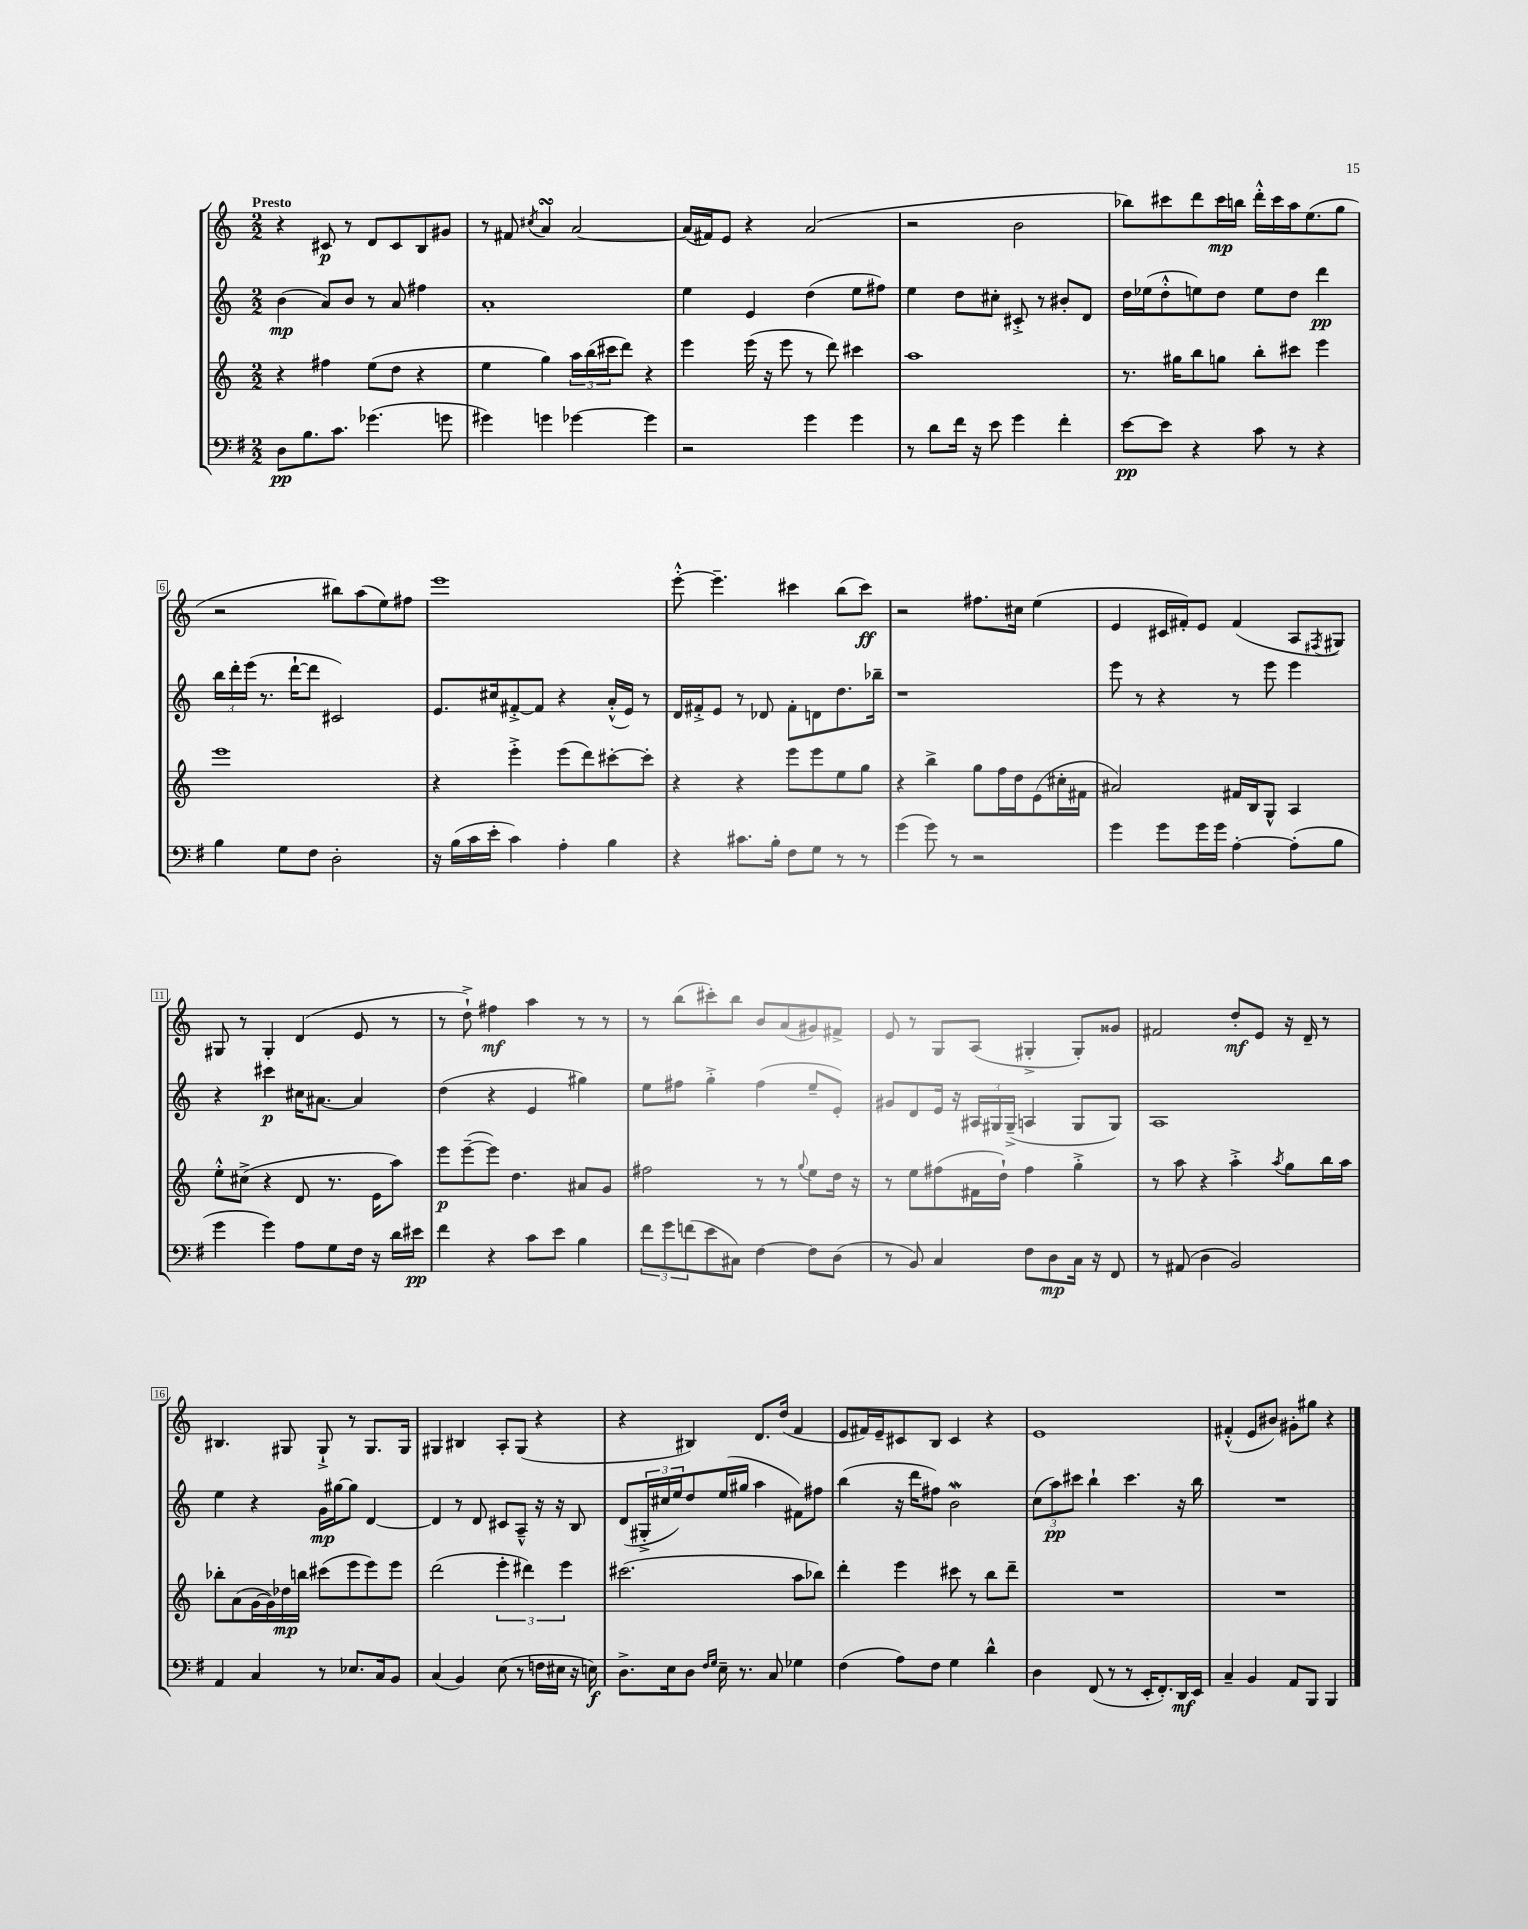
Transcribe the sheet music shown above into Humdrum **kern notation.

**kern	**dynam	**kern	**dynam	**kern	**dynam	**kern	**dynam
*part4	*part4	*part3	*part3	*part2	*part2	*part1	*part1
*staff4	*staff4	*staff3	*staff3	*staff2	*staff2	*staff1	*staff1
*clefF4	*	*clefG2	*	*clefG2	*	*clefG2	*
*k[f#]	*	*k[]	*	*k[]	*	*k[]	*
*M2/2	*	*M2/2	*	*M2/2	*	*M2/2	*
=1	=1	=1	=1	=1	=1	=1	=1
!	!	!	!	!	!	!LO:TX:a:B:t=Presto	!
8D\L	pp	4r	.	(4b\	mp	4r	.
8.B\	.	.	.	.	.	.	.
.	.	4ff#X\	.	8a/L)	.	8c#X/	p
8.c\J	.	.	.	.	.	.	.
.	.	.	.	8b/J	.	8r	.
(4.g-X\	.	(8ee\L	.	8r	.	8d/L	.
.	.	8dd\J	.	8a/	.	8c#/	.
.	.	4r	.	4ff#X\	.	8B/	.
8gn\	.	.	.	.	.	8g#X/J	.
=2	=2	=2	=2	=2	=2	=2	=2
4g#X\)	.	4ee\	.	1a'	.	8r	.
.	.	.	.	.	.	8f#X/	.
.	.	.	.	.	.	8qcc#X/	.
4gn\	.	4gg\)	.	.	.	4asSSS/	.
[4g-X\	.	24aa\LL	.	.	.	[2a/	.
.	.	(24bb\	.	.	.	.	.
.	.	24ccc#X\J	.	.	.	.	.
.	.	8ddd\J)	.	.	.	.	.
4g-\]	.	4r	.	.	.	.	.
=3	=3	=3	=3	=3	=3	=3	=3
2r	.	4eee\	.	4ee\	.	(16a/LL]	.
.	.	.	.	.	.	16f#X/J)	.
.	.	.	.	.	.	8e/J	.
.	.	(16eee\	.	4e/	.	4r	.
.	.	16r	.	.	.	.	.
.	.	8eee\	.	.	.	.	.
4g\	.	8r	.	(4dd\	.	(2a/	.
.	.	8ddd\)	.	.	.	.	.
4g\	.	4ccc#X\	.	8ee\L	.	.	.
.	.	.	.	8ff#X\J)	.	.	.
=4	=4	=4	=4	=4	=4	=4	=4
8r	.	1aa	.	4ee\	.	2r	.
8d\L	.	.	.	.	.	.	.
16f#\Jk	.	.	.	8dd\L	.	.	.
16r	.	.	.	.	.	.	.
8e\	.	.	.	8cc#X'\J	.	.	.
4g\	.	.	.	8c#X'^/	.	2b\	.
.	.	.	.	8r	.	.	.
4f#'\	.	.	.	8b#X'/L	.	.	.
.	.	.	.	8d/J	.	.	.
=5	=5	=5	=5	=5	=5	=5	=5
[8e\L	pp	8.r	.	16dd\LL	.	8bb-X\L)	.
.	.	.	.	(16ee-X\J	.	.	.
8e\J]	.	.	.	8dd'^^\	.	8ccc#X\	.
.	.	16gg#X\KL	.	.	.	.	.
4r	.	8bb\	.	8een\)	.	8ddd\	.
.	.	8ggn\J	.	8dd\J	.	16ccc#\L	mp
.	.	.	.	.	.	16bbn\JJ	.
8c\	.	8bb'\L	.	8ee\L	.	16ddd'^^\LL	.
.	.	.	.	.	.	16ccc#\	.
8r	.	8ccc#X\J	.	8dd\J	.	16aa\J	.
.	.	.	.	.	.	(8.ee\	.
4r	.	4eee\	.	4ddd\	pp	.	.
.	.	.	.	.	.	8gg\J	.
!!LO:LB:g=z
=6	=6	=6	=6	=6	=6	=6	=6
4B\	.	1eee	.	24bb\LL	.	2r	.
.	.	.	.	24ddd'\	.	.	.
.	.	.	.	(24eee\JJ	.	.	.
.	.	.	.	8.r	.	.	.
8G\L	.	.	.	.	.	.	.
.	.	.	.	[16ddd`\KL	.	.	.
8F#\J	.	.	.	8ddd\J]	.	.	.
2D'\	.	.	.	2c#X/)	.	8bb#X\L)	.
.	.	.	.	.	.	(8aa\	.
.	.	.	.	.	.	8ee\)	.
.	.	.	.	.	.	8ff#X\J	.
=7	=7	=7	=7	=7	=7	=7	=7
16r	.	4r	.	8.e/L	.	1eee	.
(16B\LL	.	.	.	.	.	.	.
16c\	.	.	.	.	.	.	.
16e'\JJ	.	.	.	16cc#X/k	.	.	.
4c\)	.	4eee'^\	.	[8f#X'^/	.	.	.
.	.	.	.	8f#/J]	.	.	.
4A'\	.	(8eee\L	.	4r	.	.	.
.	.	8ddd\)	.	.	.	.	.
4B\	.	[8ccc#X'\	.	(16a'^^/LL	.	.	.
.	.	.	.	16e/JJ)	.	.	.
.	.	8ccc#'\J]	.	8r	.	.	.
=8	=8	=8	=8	=8	=8	=8	=8
4r	.	4r	.	16d/LL	.	[8eee'^^\	.
.	.	.	.	16f#X'^/J	.	.	.
.	.	.	.	8e/J	.	4.eee~\]	.
8.c#X\L	.	4r	.	8r	.	.	.
.	.	.	.	8d-X/	.	.	.
16B'\Jk	.	.	.	.	.	.	.
8F#\L	.	8eee\L	.	8f#'\L	.	4ccc#X\	.
8G\J	.	8eee\	.	8dn\	.	.	.
8r	.	8ee\	.	8.dd\	.	(8bb\L	.
8r	.	8gg\J	.	.	.	8ccc#\J)	ff
.	.	.	.	16bb-X~\Jk	.	.	.
=9	=9	=9	=9	=9	=9	=9	=9
(4g\	.	4r	.	1r	.	2r	.
8g\)	.	4bb^\	.	.	.	.	.
8r	.	.	.	.	.	.	.
2r	.	8gg\L	.	.	.	8.ff#X\L	.
.	.	16ff\L	.	.	.	.	.
.	.	16dd\J	.	.	.	16cc#X\Jk	.
.	.	(8e\	.	.	.	(4ee\	.
.	.	16cc#X'\L	.	.	.	.	.
.	.	16f#X\JJ	.	.	.	.	.
=10	=10	=10	=10	=10	=10	=10	=10
4g\	.	2a#X/)	.	8eee\	.	4e/	.
.	.	.	.	8r	.	.	.
8g\L	.	.	.	4r	.	16c#X/LL	.
.	.	.	.	.	.	16f#X'/J)	.
16g\L	.	.	.	.	.	8e/J	.
16g\JJ	.	.	.	.	.	.	.
[4A'\	.	16f#X/LL	.	8r	.	(4f#/	.
.	.	16B/J	.	.	.	.	.
.	.	8G^^/J	.	8eee\	.	.	.
(8A'\L]	.	4A/	.	4eee\	.	8A/L	.
.	.	.	.	.	.	8qF#X/	.
8B\J	.	.	.	.	.	8G#X/J)	.
!!LO:LB:g=z
=11	=11	=11	=11	=11	=11	=11	=11
4g\	.	8ee'^^\L	.	4r	.	8G#X/	.
.	.	(8cc#X^\J	.	.	.	8r	.
4g\)	.	4r	.	4ccc#X\	p	4G#'/	.
8A\L	.	8d/	.	16cc#X\KL	.	(4d/	.
.	.	.	.	[8.a#X\J	.	.	.
8G\	.	8.r	.	.	.	.	.
16F#\Jk	.	.	.	4a#/]	.	8e/	.
16r	.	16e\KL	.	.	.	.	.
16d\LL	.	8aa\J)	.	.	.	8r	.
16e#X\JJ	pp	.	.	.	.	.	.
=12	=12	=12	=12	=12	=12	=12	=12
4f#\	.	8eee\L	p	(4dd\	.	8r	.
.	.	([8eee~\	.	.	.	8dd`^\)	.
4r	.	8eee\J])	.	4r	.	4ff#X\	mf
.	.	4.dd\	.	.	.	.	.
8c\L	.	.	.	4e/	.	4aa\	.
8e\J	.	.	.	.	.	.	.
4B\	.	8a#X/L	.	4gg#X\)	.	8r	.
.	.	8g/J	.	.	.	8r	.
=13	=13	=13	=13	=13	=13	=13	=13
12f#\L	.	2ff#X\	.	8ee\L	.	8r	.
12g\	.	.	.	.	.	.	.
.	.	.	.	8ff#X\J	.	(8bb\L	.
(12fn\	.	.	.	.	.	.	.
8e\	.	.	.	4gg'^\	.	8ccc#X'\)	.
8C#X\J)	.	.	.	.	.	8bb\J	.
[4F#\	.	8r	.	(4ff#\	.	8b/L	.
.	.	8r	.	.	.	(8a/	.
.	.	8qqgg/	.	.	.	.	.
8F#\L]	.	8ee\L	.	8ee~/L	.	8g#X/)	.
(8D\J	.	16dd\Jk	.	8e'/J)	.	8f#X^/J	.
.	.	16r	.	.	.	.	.
=14	=14	=14	=14	=14	=14	=14	=14
8r	.	8r	.	8g#X/L	.	8e/	.
8BB/)	.	8ee\L	.	8d/	.	8r	.
4C/	.	(8ff#X\	.	16e/Jk	.	8G/L	.
.	.	.	.	16r	.	.	.
.	.	16f#X\L	.	24A#X/LL	.	(8A/J	.
.	.	.	.	24G#X/	.	.	.
.	.	16dd`\JJ)	.	.	.	.	.
.	.	.	.	(24G#~^/JJ	.	.	.
8F#\L	.	4ff#\	.	4An/	.	4G#X'^/	.
8D\	mp	.	.	.	.	.	.
16C\Jk	.	4gg'^\	.	8G#/L	.	8G#'/L)	.
16r	.	.	.	.	.	.	.
8FF#/	.	.	.	8G#/J)	.	8g##X/J	.
=15	=15	=15	=15	=15	=15	=15	=15
8r	.	8r	.	1A	.	2f#X/	.
(8AA#X/	.	8aa\	.	.	.	.	.
4D\	.	4r	.	.	.	.	.
2BB/)	.	4aa'^\	.	.	.	8dd'/L	mf
.	.	.	.	.	.	8e/J	.
.	.	8qaa/	.	.	.	.	.
.	.	8gg\L	.	.	.	16r	.
.	.	.	.	.	.	16d~/	.
.	.	16bb\L	.	.	.	8r	.
.	.	16aa\JJ	.	.	.	.	.
!!LO:LB:g=z
=16	=16	=16	=16	=16	=16	=16	=16
4AA/	.	8bb-X'\L	.	4ee\	.	4.B#X/	.
.	.	(8a\	.	.	.	.	.
4C/	.	[16g\L	.	4r	.	.	.
.	.	16g\])	.	.	.	.	.
.	.	16dd-X\	mp	.	.	8G#X/	.
.	.	16bbn\JJ	.	.	.	.	.
8r	.	(8ccc#X\L	.	16g\LL	mp	8G#`^/	.
.	.	.	.	[16gg#X\J	.	.	.
8.E-X/L	.	8eee\	.	8gg#\J]	.	8r	.
.	.	8eee\)	.	[4d/	.	8.G#/L	.
16C/k	.	.	.	.	.	.	.
8BB/J	.	8eee\J	.	.	.	.	.
.	.	.	.	.	.	16G#/Jk	.
=17	=17	=17	=17	=17	=17	=17	=17
(4C/	.	(2ddd\	.	4d/]	.	4G#X/	.
4BB/)	.	.	.	8r	.	4B#X/	.
.	.	.	.	8d/	.	.	.
(8E\	.	6eee'\	.	8c#X/L	.	8A'/L	.
8r	.	.	.	8A~^^/J	.	(8G#/J	.
.	.	6ddd#X\)	.	.	.	.	.
16Fn\LL	.	.	.	16r	.	4r	.
16E#X\JJ	.	.	.	16r	.	.	.
.	.	6eee\	.	.	.	.	.
16r	.	.	.	8B/	.	.	.
16En\)	f	.	.	.	.	.	.
=18	=18	=18	=18	=18	=18	=18	=18
8.D^\L	.	(2.ccc#X\	.	(8d/L	.	4r	.
.	.	.	.	24G#X'^/L	.	.	.
.	.	.	.	24cc#X/	.	.	.
16E\k	.	.	.	.	.	.	.
.	.	.	.	24ee/J)	.	.	.
8D\J	.	.	.	8dd/	.	4B#X/)	.
16qqF#/LL	.	.	.	.	.	.	.
16qqG/JJ	.	.	.	.	.	.	.
16E~\	.	.	.	(16ee/L	.	.	.
8.r	.	.	.	16gg#X/JJ	.	.	.
.	.	.	.	4aa\	.	8.d/L	.
8C/	.	.	.	.	.	.	.
.	.	.	.	.	.	(16dd/Jk	.
4G-X\	.	8aa\L	.	8f#X\L)	.	4f/	.
.	.	8bb-X\J)	.	8ff#X\J	.	.	.
=19	=19	=19	=19	=19	=19	=19	=19
(4F#\	.	4ddd'\	.	(4bb\	.	8e/L	.
.	.	.	.	.	.	16f#X/L)	.
.	.	.	.	.	.	16e~/J	.
8A\L)	.	4eee\	.	16r	.	8c#X/	.
.	.	.	.	16ddd\KL	.	.	.
8F#\J	.	.	.	8ff#X\J)	.	8B/J	.
4G\	.	8ccc#X\	.	2bW\	.	4c#/	.
.	.	8r	.	.	.	.	.
4d^^\	.	8bb\L	.	.	.	4r	.
.	.	8ddd~\J	.	.	.	.	.
=20	=20	=20	=20	=20	=20	=20	=20
4D\	.	1r	.	(12cc\L	.	1e	.
.	.	.	.	12aa\)	pp	.	.
.	.	.	.	12ccc#X\J	.	.	.
(8FF#/	.	.	.	4bb`\	.	.	.
8r	.	.	.	.	.	.	.
8r	.	.	.	4.ccc#\	.	.	.
16EE'/KL	.	.	.	.	.	.	.
8.FF#'/)	.	.	.	.	.	.	.
16DD/L	mf	.	.	16r	.	.	.
16EE/JJ	.	.	.	16bb\	.	.	.
=21	=21	=21	=21	=21	=21	=21	=21
4C~/	.	1r	.	1r	.	(4f#X'^^/	.
4BB/	.	.	.	.	.	8e/L	.
.	.	.	.	.	.	8b#X/J)	.
8AA/L	.	.	.	.	.	8g#X'\L	.
8BBB/J	.	.	.	.	.	8gg#X\J	.
4BBB/	.	.	.	.	.	4r	.
==	==	==	==	==	==	==	==
*-	*-	*-	*-	*-	*-	*-	*-
